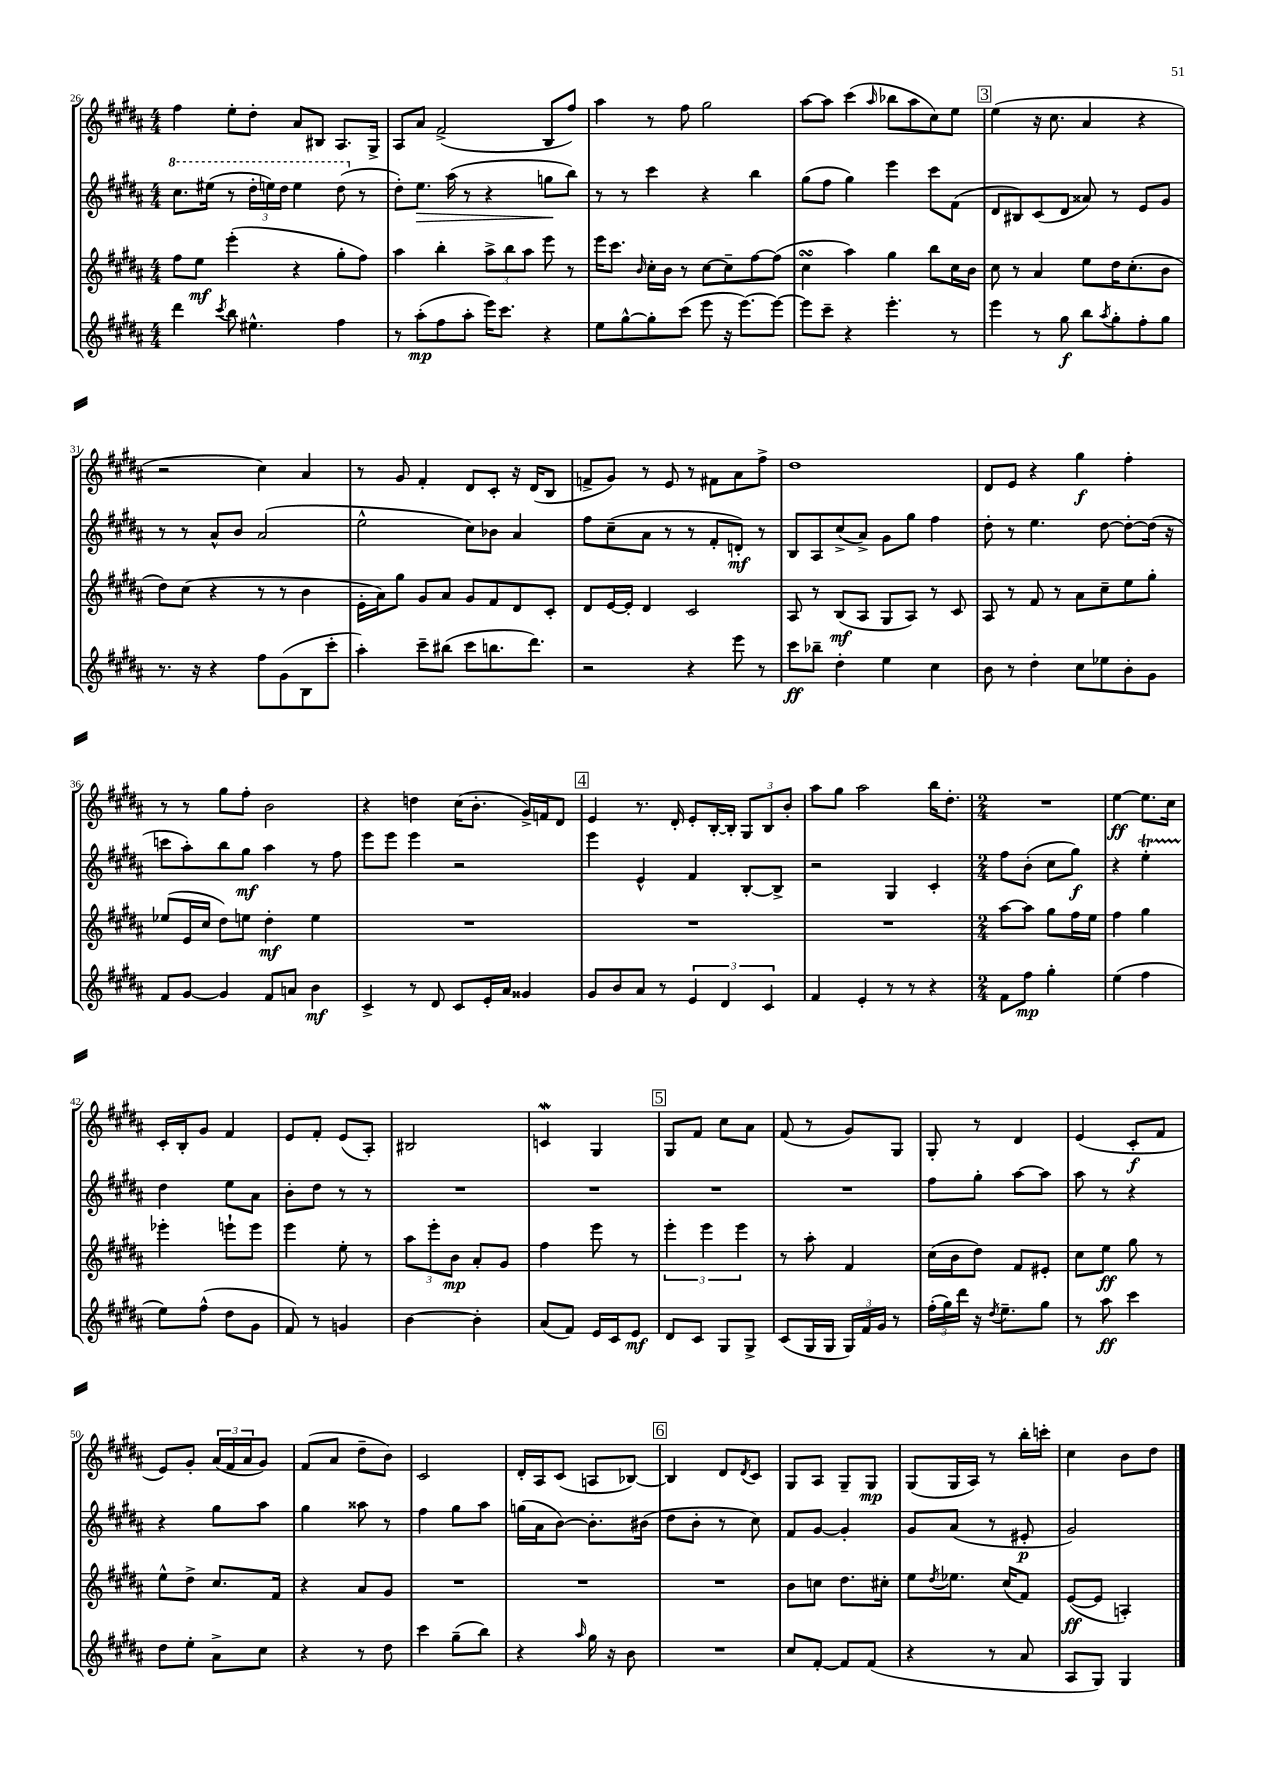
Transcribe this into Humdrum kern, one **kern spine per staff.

**kern	**dynam	**kern	**dynam	**kern	**dynam	**kern	**dynam
*part4	*part4	*part3	*part3	*part2	*part2	*part1	*part1
*staff4	*staff4	*staff3	*staff3	*staff2	*staff2	*staff1	*staff1
*clefG2	*	*clefG2	*	*clefG2	*	*clefG2	*
*k[f#c#g#d#a#]	*	*k[f#c#g#d#a#]	*	*k[f#c#g#d#a#]	*	*k[f#c#g#d#a#]	*
*M4/4	*	*M4/4	*	*M4/4	*	*M4/4	*
*	*	*	*	*8va	*	*	*
=26	=26	=26	=26	=26	=26	=26	=26
4ddd#\	.	8ff#\L	.	8.ccc#\L	.	4ff#\	.
.	.	8ee\J	mf	.	.	.	.
.	.	.	.	(16eee#X\Jk	.	.	.
8qccc#/	.	.	.	.	.	.	.
8bb\	.	(4eee'\	.	8r	.	8ee'\L	.
4.ee#X^^\	.	.	.	24ddd#'\LL	.	8dd#'\J	.
.	.	.	.	24eeen\)	.	.	.
.	.	.	.	24ddd#\JJ	.	.	.
.	.	4r	.	4eee\	.	8a#/L	.
.	.	.	.	.	.	8B#X/J	.
4ff#\	.	8gg#'\L	.	(8ddd#\	.	8.A#/L	.
*	*	*	*	*X8va	*	*	*
.	.	8ff#\J)	.	8r	.	.	.
.	.	.	.	.	.	16G#^/Jk	.
=27	=27	=27	=27	=27	=27	=27	=27
8r	.	4aa#\	.	8dd#'\L)	.	8A#/L	.
!	!	!	!	!	!LO:HP:b	!	!
(8aa#'\L	mp	.	.	8.ee\J	>	8a#/J	.
8ff#\	.	4bb'\	.	.	.	(2f#^/	.
.	.	.	.	(16aa#\	.	.	.
8aa#'\J	.	.	.	8r	.	.	.
16eee\KL)	.	12aa#^\L	.	4r	.	.	.
8.ccc#\J	.	.	.	.	.	.	.
.	.	12bb\	.	.	.	.	.
.	.	12aa#\J	.	.	.	.	.
4r	.	8eee\	.	8ggn\L	.	8B/L	.
.	.	8r	.	8bb\J)	]	8ff#/J)	.
=28	=28	=28	=28	=28	=28	=28	=28
8ee\L	.	16eee\KL	.	8r	.	4aa#\	.
.	.	8.ccc#\J	.	.	.	.	.
[8gg#^^\	.	.	.	8r	.	.	.
.	.	16qqb/	.	.	.	.	.
8gg#'\]	.	16cc#'\LL	.	4ccc#\	.	8r	.
.	.	16b\JJ	.	.	.	.	.
(8ccc#\J	.	8r	.	.	.	8ff#\	.
8eee\	.	[8cc#\L	.	4r	.	2gg#\	.
16r	.	8cc#~\]	.	.	.	.	.
[8.eee\L)	.	.	.	.	.	.	.
.	.	[8ff#\	.	4bb\	.	.	.
8eee\J_	.	(8ff#\J]	.	.	.	.	.
=29	=29	=29	=29	=29	=29	=29	=29
8eee\L]	.	4cc#sSSS\	.	(8gg#\L	.	[8aa#\L	.
8ccc#~\J	.	.	.	8ff#\J	.	8aa#\J]	.
4r	.	4aa#\)	.	4gg#\)	.	(4ccc#\	.
.	.	.	.	.	.	16qqaa#/	.
4.eee'\	.	4gg#\	.	4eee\	.	8bb-X\L	.
.	.	.	.	.	.	8aa#\	.
.	.	8bb\L	.	8ccc#\L	.	8cc#\)	.
8r	.	16cc#\L	.	(8f#\J	.	8ee\J	.
.	.	16b\JJ	.	.	.	.	.
!!LO:REH:place=s1:t=3
=30	=30	=30	=30	=30	=30	=30	=30
4eee\	.	8cc#\	.	8d#/L	.	(4ee\	.
.	.	8r	.	8B#X/)	.	.	.
8r	.	4a#/	.	(8c#/	.	16r	.
.	.	.	.	.	.	8.cc#\	.
8gg#\	f	.	.	8d#/J	.	.	.
8bb\L	.	8ee\L	.	8a##X/)	.	4a#/	.
8qaa#/	.	.	.	.	.	.	.
8gg#'\	.	16dd#\K	.	8r	.	.	.
.	.	(8.cc#'\	.	.	.	.	.
8ff#'\	.	.	.	8e/L	.	4r	.
8gg#\J	.	8b\J	.	8g#/J	.	.	.
!!LO:LB:g=z
=31	=31	=31	=31	=31	=31	=31	=31
8.r	.	8dd#\L)	.	8r	.	2r	.
.	.	(8cc#\J	.	8r	.	.	.
16r	.	.	.	.	.	.	.
4r	.	4r	.	8a#^^/L	.	.	.
.	.	.	.	8b/J	.	.	.
8ff#\L	.	8r	.	(2a#/	.	4cc#\)	.
(8g#\	.	8r	.	.	.	.	.
8B\	.	4b\	.	.	.	4a#/	.
8ccc#'\J	.	.	.	.	.	.	.
=32	=32	=32	=32	=32	=32	=32	=32
4aa#'\)	.	16e'\LL	.	2ee^^\	.	8r	.
.	.	16a#\J)	.	.	.	.	.
.	.	8gg#\J	.	.	.	8g#/	.
8ccc#~\L	.	8g#/L	.	.	.	4f#'/	.
(8bb#X\J	.	8a#/J	.	.	.	.	.
8ccc#\L	.	8g#/L	.	8cc#\L)	.	8d#/L	.
8.bbn\	.	8f#/	.	8b-X\J	.	8c#'/J	.
.	.	8d#/	.	4a#/	.	16r	.
8.ddd#\J)	.	.	.	.	.	(16d#/KL	.
.	.	8c#'/J	.	.	.	8B/J	.
=33	=33	=33	=33	=33	=33	=33	=33
2r	.	8d#/L	.	8ff#\L	.	8fn^/L	.
.	.	[16e/L	.	(8cc#~\	.	8g#/J)	.
.	.	16e'/JJ]	.	.	.	.	.
.	.	4d#/	.	8a#\J	.	8r	.
.	.	.	.	8r	.	8e/	.
4r	.	2c#/	.	8r	.	8r	.
.	.	.	.	8f#'/L	.	8f#X\L	.
8eee\	.	.	.	8dn'/J)	mf	8a#\	.
8r	.	.	.	8r	.	8ff#^\J	.
=34	=34	=34	=34	=34	=34	=34	=34
8ccc#\L	ff	8A#/	.	8B/L	.	1dd#	.
8bb-X~\J	.	8r	.	8A#/	.	.	.
4dd#'\	.	(8B/L	mf	(8cc#^/	.	.	.
.	.	8A#/J	.	8a#^/J)	.	.	.
4ee\	.	8G#/L	.	8g#\L	.	.	.
.	.	8A#/J)	.	8gg#\J	.	.	.
4cc#\	.	8r	.	4ff#\	.	.	.
.	.	8c#/	.	.	.	.	.
=35	=35	=35	=35	=35	=35	=35	=35
8b\	.	8A#/	.	8dd#'\	.	8d#/L	.
8r	.	8r	.	8r	.	8e/J	.
4dd#'\	.	8f#/	.	4.ee\	.	4r	.
.	.	8r	.	.	.	.	.
8cc#\L	.	8a#\L	.	.	.	4gg#\	f
8ee-X\	.	8cc#~\	.	[8dd#\	.	.	.
8b'\	.	8ee\	.	8dd#'\L_	.	4ff#'\	.
8g#\J	.	8gg#'\J	.	(16dd#\Jk]	.	.	.
.	.	.	.	16r	.	.	.
!!LO:LB:g=z
=36	=36	=36	=36	=36	=36	=36	=36
8f#/L	.	(8ee-X/L	.	8cccn\L	.	8r	.
[8g#/J	.	16e/L	.	8aa#'\)	.	8r	.
.	.	16cc#/JJ	.	.	.	.	.
4g#/]	.	8dd#\L)	.	8bb\	.	8gg#\L	.
.	.	8een\J	.	8gg#\J	mf	8ff#'\J	.
8f#/L	.	4dd#'\	mf	4aa#\	.	2b\	.
8an/J	.	.	.	.	.	.	.
4b\	mf	4ee\	.	8r	.	.	.
.	.	.	.	8ff#\	.	.	.
=37	=37	=37	=37	=37	=37	=37	=37
4c#^/	.	1r	.	8eee\L	.	4r	.
.	.	.	.	8eee\J	.	.	.
8r	.	.	.	4eee\	.	4ddn\	.
8d#/	.	.	.	.	.	.	.
8c#/L	.	.	.	2r	.	(16cc#\KL	.
.	.	.	.	.	.	8.b'\J	.
16e'/L	.	.	.	.	.	.	.
16a#/JJ	.	.	.	.	.	.	.
4g##X/	.	.	.	.	.	16g#^/LL)	.
.	.	.	.	.	.	16fn/J	.
.	.	.	.	.	.	8d#/J	.
!!LO:REH:place=s1:t=4
=38	=38	=38	=38	=38	=38	=38	=38
8g#/L	.	1r	.	4eee\	.	4e/	.
8b/	.	.	.	.	.	.	.
8a#/J	.	.	.	4e^^/	.	8.r	.
8r	.	.	.	.	.	.	.
.	.	.	.	.	.	16d#'/	.
6e/	.	.	.	4f#/	.	8e'/L	.
.	.	.	.	.	.	[16B'/L	.
6d#/	.	.	.	.	.	.	.
.	.	.	.	.	.	16B'/JJ]	.
.	.	.	.	[8B'/L	.	12G#/L	.
6c#/	.	.	.	.	.	12B/	.
.	.	.	.	8B^/J]	.	.	.
.	.	.	.	.	.	12b'/J	.
=39	=39	=39	=39	=39	=39	=39	=39
4f#/	.	1r	.	2r	.	8aa#\L	.
.	.	.	.	.	.	8gg#\J	.
4e'/	.	.	.	.	.	2aa#\	.
8r	.	.	.	4G#/	.	.	.
8r	.	.	.	.	.	.	.
4r	.	.	.	4c#'/	.	16bb\KL	.
.	.	.	.	.	.	8.dd#'\J	.
=40	=40	=40	=40	=40	=40	=40	=40
*M2/4	*	*M2/4	*	*M2/4	*	*M2/4	*
8f#\L	.	[8aa#\L	.	8ff#\L	.	2r	.
8ff#\J	mp	8aa#\J]	.	(8b'\J	.	.	.
4gg#'\	.	8gg#\L	.	8cc#\L	.	.	.
.	.	16ff#\L	.	8gg#\J)	f	.	.
.	.	16ee\JJ	.	.	.	.	.
=41	=41	=41	=41	=41	=41	=41	=41
(4ee\	.	4ff#\	.	4r	.	[4ee\	ff
4ff#\	.	4gg#\	.	4eeT'\	.	8.ee\L]	.
.	.	.	.	.	.	16cc#\Jk	.
!!LO:LB:g=z
=42	=42	=42	=42	=42	=42	=42	=42
8ee\L)	.	4eee-X'\	.	4dd#\	.	16c#'/LL	.
.	.	.	.	.	.	16B'/J	.
(8ff#^^\J	.	.	.	.	.	8g#/J	.
8dd#\L	.	8eeen`\L	.	8ee\L	.	4f#/	.
8g#\J	.	8eee\J	.	8a#\J	.	.	.
=43	=43	=43	=43	=43	=43	=43	=43
8f#/)	.	4eee\	.	8b'\L	.	8e/L	.
8r	.	.	.	8dd#\J	.	8f#'/J	.
4gn/	.	8ee'\	.	8r	.	(8e/L	.
.	.	8r	.	8r	.	8A#'/J)	.
=44	=44	=44	=44	=44	=44	=44	=44
[4b\	.	12aa#\L	.	2r	.	2B#X/	.
.	.	12eee'\	.	.	.	.	.
.	.	12b\J	mp	.	.	.	.
4b'\]	.	8a#'/L	.	.	.	.	.
.	.	8g#/J	.	.	.	.	.
=45	=45	=45	=45	=45	=45	=45	=45
(8a#/L	.	4ff#\	.	2r	.	4cnw/	.
8f#/J)	.	.	.	.	.	.	.
16e/LL	.	8eee\	.	.	.	4G#/	.
16c#/J	.	.	.	.	.	.	.
8e/J	mf	8r	.	.	.	.	.
!!LO:REH:place=s1:t=5
=46	=46	=46	=46	=46	=46	=46	=46
8d#/L	.	6eee'\	.	2r	.	8G#/L	.
8c#/J	.	.	.	.	.	8f#/J	.
.	.	6eee\	.	.	.	.	.
8G#/L	.	.	.	.	.	8cc#\L	.
.	.	6eee\	.	.	.	.	.
8G#^/J	.	.	.	.	.	8a#\J	.
=47	=47	=47	=47	=47	=47	=47	=47
(8c#/L	.	8r	.	2r	.	(8f#/	.
16G#/L	.	8aa#'\	.	.	.	8r	.
16G#/JJ	.	.	.	.	.	.	.
24G#/LL)	.	4f#/	.	.	.	8g#/L)	.
24f#/	.	.	.	.	.	.	.
24g#/JJ	.	.	.	.	.	.	.
8r	.	.	.	.	.	8G#/J	.
=48	=48	=48	=48	=48	=48	=48	=48
(24ff#'\LL	.	(16cc#\LL	.	8ff#\L	.	8G#'/	.
24gg#\)	.	.	.	.	.	.	.
.	.	16b\J	.	.	.	.	.
24ddd#\JJ	.	.	.	.	.	.	.
16r	.	8dd#\J)	.	8gg#'\J	.	8r	.
8qdd#/	.	.	.	.	.	.	.
8.ee~\L	.	.	.	.	.	.	.
.	.	8f#/L	.	[8aa#\L	.	4d#/	.
8gg#\J	.	8e#X'/J	.	8aa#\J]	.	.	.
=49	=49	=49	=49	=49	=49	=49	=49
8r	.	8cc#\L	.	8aa#\	.	(4e/	.
8aa#\	ff	8ee\J	ff	8r	.	.	.
4ccc#\	.	8gg#\	.	4r	.	8c#'/L	f
.	.	8r	.	.	.	8f#/J	.
!!LO:LB:g=z
=50	=50	=50	=50	=50	=50	=50	=50
8dd#\L	.	8ee^^\L	.	4r	.	8e/L)	.
8ee'\J	.	8dd#^\J	.	.	.	8g#'/J	.
8a#^\L	.	8.cc#/L	.	8gg#\L	.	(24a#/LL	.
.	.	.	.	.	.	24f#/	.
.	.	.	.	.	.	24a#/J	.
8cc#\J	.	.	.	8aa#\J	.	8g#/J)	.
.	.	16f#/Jk	.	.	.	.	.
=51	=51	=51	=51	=51	=51	=51	=51
4r	.	4r	.	4gg#\	.	(8f#/L	.
.	.	.	.	.	.	8a#/J	.
8r	.	8a#/L	.	8aa##X\	.	8dd#~\L	.
8dd#\	.	8g#/J	.	8r	.	8b\J)	.
=52	=52	=52	=52	=52	=52	=52	=52
4ccc#\	.	2r	.	4ff#\	.	2c#/	.
(8gg#~\L	.	.	.	8gg#\L	.	.	.
8bb\J)	.	.	.	8aa#\J	.	.	.
=53	=53	=53	=53	=53	=53	=53	=53
4r	.	2r	.	(16ggn\LL	.	16d#'/LL	.
.	.	.	.	16a#\J	.	16A#/J	.
.	.	.	.	[8b\J)	.	(8c#/J	.
16qqaa#/	.	.	.	.	.	.	.
16gg#\	.	.	.	8.b'\L]	.	8An/L	.
16r	.	.	.	.	.	.	.
8b\	.	.	.	.	.	[8B-X/J)	.
.	.	.	.	(16b#X\Jk	.	.	.
!!LO:REH:place=s1:t=6
=54	=54	=54	=54	=54	=54	=54	=54
2r	.	2r	.	8dd#\L	.	4B-/]	.
.	.	.	.	8b'\J	.	.	.
.	.	.	.	8r	.	8d#/L	.
.	.	.	.	.	.	8qd#/	.
.	.	.	.	8cc#\)	.	8c#/J	.
=55	=55	=55	=55	=55	=55	=55	=55
8cc#/L	.	8b\L	.	8f#/L	.	8G#/L	.
[8f#'/J	.	8ccn\J	.	[8g#/J	.	8A#/J	.
8f#/L]	.	8.dd#\L	.	4g#'/]	.	8G#~/L	.
(8f#/J	.	.	.	.	.	8G#/J	mp
.	.	16cc#X'\Jk	.	.	.	.	.
=56	=56	=56	=56	=56	=56	=56	=56
4r	.	8ee\L	.	8g#/L	.	(8G#/L	.
.	.	8qdd#/	.	.	.	.	.
.	.	8.ee-X\J	.	(8a#/J	.	16G#/L	.
.	.	.	.	.	.	16A#/JJ)	.
8r	.	.	.	8r	.	8r	.
.	.	(16cc#/KL	.	.	.	.	.
8a#/	.	8f#/J)	.	8e#X'/	p	16bb'\LL	.
.	.	.	.	.	.	16cccn'\JJ	.
=57	=57	=57	=57	=57	=57	=57	=57
8A#/L	.	([8e/L	ff	2g#/)	.	4cc#\	.
8G#/J)	.	8e/J]	.	.	.	.	.
4G#/	.	4An'/)	.	.	.	8b\L	.
.	.	.	.	.	.	8dd#\J	.
==	==	==	==	==	==	==	==
*-	*-	*-	*-	*-	*-	*-	*-
